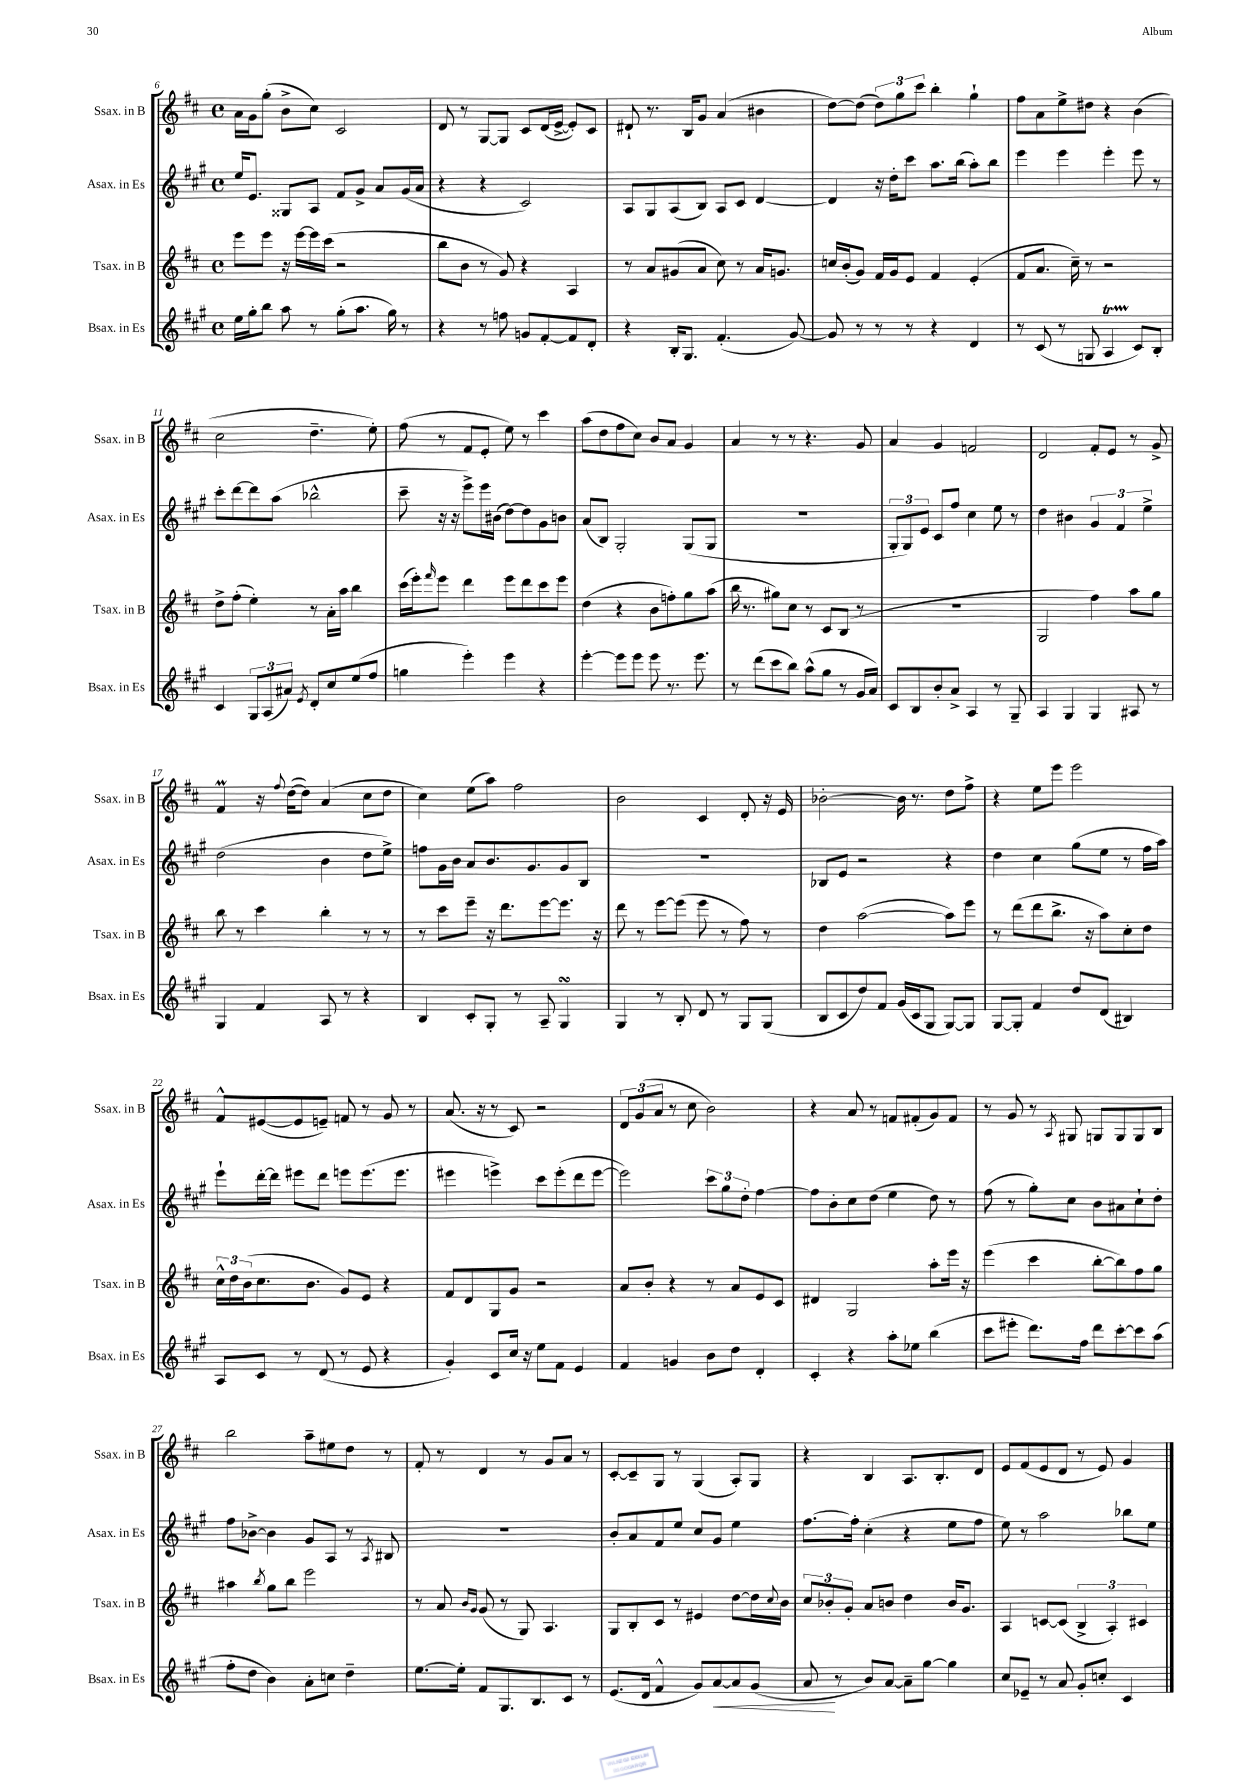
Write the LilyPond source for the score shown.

<<
\new StaffGroup <<
\new Staff = "s0" \with { instrumentName = "Ssax. in B" shortInstrumentName = "Ssax. in B" } {
    \clef treble \key d \major \defaultTimeSignature \time 4/4
    a'16 g'16 g''8-.( b'8-> cis''8) cis'2 |
    d'8 r8 g8~ g8 cis'8 d'16( e'16~-> e'8-.) cis'8 |
    dis'8-! r8. b16 g'8 a'4( bis'4 |
    d''8~) d''8( \tuplet 3/2 { d''8) g''8 cis'''8 } b''4-. g''4-! |
    fis''8 a'8 e''8-> dis''8 r4 b'4( |
    cis''2 d''4.-- e''8-.) |
    fis''8( r8 fis'8 e'8-. e''8) r8 cis'''4 |
    a''8( d''8 fis''8 cis''8) b'8 a'8 g'4 |
    a'4 r8 r8 r4. g'8 |
    a'4 g'4 f'2 |
    d'2 fis'8-. e'8 r8 g'8-> |
    fis'4\prall r16 \appoggiatura { fis''8 } d''16~( d''8) a'4( cis''8 d''8 |
    cis''4) e''8( a''8) fis''2 |
    b'2 cis'4 d'8-. r16 e'16 |
    bes'2~-. bes'16 r8. d''8 fis''8-> |
    r4 e''8 e'''8 e'''2 |
    fis'8-^ eis'8~( eis'8 e'8--) f'8 r8 g'8 r8 |
    a'8.( r16 r8 cis'8) r2 |
    \tuplet 3/2 { d'8 g'8( a'8 } r8 cis''8 b'2) |
    r4 a'8 r8 f'8 fis'8-.( g'8) fis'8 |
    r8 g'8 r8 \acciaccatura { a8 } gis8 g8 g8 g8 b8 |
    b''2 a''8-- eis''8 d''8 r8 |
    fis'8-. r8 d'4 r8 g'8 a'8 r8 |
    cis'8~-. cis'8-- g8 r8 g4( a8-.) g8 |
    r4 b4 a8. b8.-. d'8 |
    e'8 fis'8( e'8 d'8 r8 e'8) g'4 \bar "|." |
}
\new Staff = "s1" \with { instrumentName = "Asax. in Es" shortInstrumentName = "Asax. in Es" } {
    \clef treble \key a \major \defaultTimeSignature \time 4/4
    e''16 e'8. gisis8 a8 fis'8 gis'8-> a'8 gis'16( a'16 |
    r4 r4 cis'2) |
    a8 gis8 a8( b8) a8 cis'8 d'4~ |
    d'4 r16 d''16-. cis'''8 a''8. b''16( a''8-.) b''8 |
    e'''4 e'''4 e'''4-. e'''8 r8 |
    cis'''8-. d'''8~ d'''8 a''8( bes''2-^ |
    cis'''8-- r16 r16 e'''8->) e'''16 bis'16( d''8~) d''8 gis'8 b'8 |
    a'8( b8) gis2-. gis8( gis8 |
    R1 |
    \tuplet 3/2 { gis8-. gis8) e'8 } cis'8 fis''8 cis''4 e''8 r8 |
    d''4 bis'4 \tuplet 3/2 { gis'4 fis'4 e''4-> } |
    d''2( b'4 d''8 e''8->) |
    f''8 gis'16 b'16 a'8 b'8. gis'8. gis'8 b8 |
    R1 |
    bes8 e'8 r2 r4 |
    d''4 cis''4 gis''8( e''8 r8 fis''16 a''16) |
    e'''8-! d'''16~-. d'''16 eis'''8 d'''8 e'''8 e'''8.( e'''8. |
    eis'''4 e'''4->) cis'''8 e'''8-.( d'''8 e'''8~ |
    e'''2) \tuplet 3/2 { cis'''8 gis''8 d''8-. } fis''4~ |
    fis''8 b'8-. cis''8 d''8( e''4 d''8) r8 |
    fis''8( r8 gis''8-.) cis''8 b'8 ais'8 cis''8-! d''8-. |
    fis''8 bes'8~-> bes'4 gis'8 a8 r8 \acciaccatura { a8 } bis8 |
    R1 |
    b'8-. a'8 fis'8 e''8 cis''8 gis'8 e''4 |
    fis''8.~ fis''16-. cis''4-.( r4 e''8 fis''8 |
    e''8) r8 a''2 bes''8 e''8 \bar "|." |
}
\new Staff = "s2" \with { instrumentName = "Tsax. in B" shortInstrumentName = "Tsax. in B" } {
    \clef treble \key d \major \defaultTimeSignature \time 4/4
    e'''8 e'''8 r16 e'''16~ e'''16 cis'''16( r2 |
    b''8 b'8 r8 g'8) r4 a4 |
    r8 a'8 gis'8( a'8 cis''8) r8 a'16 g'8. |
    c''16 b'16-.( g'8) fis'16 g'16 e'8 fis'4 e'4-.( |
    fis'8 a'8. cis''16--) r8 r2 |
    d''8-> fis''8-.( e''4-.) r8 a'16-. a''16 b''4 |
    cis'''16( e'''16-.) \grace { fis'''16 } e'''8 d'''4 e'''8 d'''8 cis'''8 e'''8 |
    d''4( r4 b'8 f''8-.) g''8 a''8( |
    b''16 r8. gis''8) cis''8 r8 cis'8 b8( r8 |
    R1 |
    g2 fis''4) a''8 g''8 |
    b''8 r8 cis'''4 b''4-. r8 r8 |
    r8 cis'''8 e'''8-- r16 d'''8. e'''8~ e'''8. r16 |
    d'''8 r8 e'''8~ e'''8( e'''8 r8 fis''8) r8 |
    d''4 a''2~( a''8) e'''8 |
    r8 d'''8( d'''8 b''8.-> r16 a''8) cis''8-. d''8 |
    \tuplet 3/2 { cis''16-^ d''16 b'16( } cis''8. b'8. g'8) e'8 r4 |
    fis'8 d'8 g8 g'8 r2 |
    a'8 b'8-. r4 r8 a'8 e'8 cis'8 |
    dis'4 g2 a''8-. e'''16 r16 |
    e'''4( cis'''4 b''8~-. b''8) fis''8 g''8 |
    ais''4 \acciaccatura { b''8 } g''8 b''8 e'''2 |
    r8 a'8 \grace { b'16 g'16 } g'8( r8 g8) a4. |
    g8 b8-. cis'8 r8 eis'4 d''8~ d''16 \appoggiatura { cis''8 } b'16 |
    \tuplet 3/2 { cis''8 bes'8-. g'8-. } a'8 b'8 d''4 b'16 g'8. |
    a4 c'8~ c'8( \tuplet 3/2 { b4-> a4-.) cis'4 } \bar "|." |
}
\new Staff = "s3" \with { instrumentName = "Bsax. in Es" shortInstrumentName = "Bsax. in Es" } {
    \clef treble \key a \major \defaultTimeSignature \time 4/4
    e''16 gis''16-. b''8 a''8 r8 gis''8-.( a''8. gis''16) r8 |
    r4 r8 f''8 g'8 fis'8~-. fis'8 d'8-. |
    r4 b16-. gis8. fis'4.-.( gis'8~) |
    gis'8 r8 r8 r8 r4 d'4 |
    r8 cis'8( r8 g8 a4\startTrillSpan cis'8\stopTrillSpan) b8-. |
    cis'4 \tuplet 3/2 { gis8 a8( ais'8) } \acciaccatura { e'8 } d'8-. cis''8 e''8( fis''8 |
    g''4 e'''4-.) e'''4 r4 |
    e'''4~-. e'''8 e'''8 e'''8 r8. e'''8. |
    r8 d'''8( cis'''8 b''8) a''8-^( gis''8 r8 gis'16 a'16) |
    cis'8 b8 b'8-. a'8-> a4 r8 gis8-- |
    a4 gis4 gis4 ais8 r8 |
    gis4 fis'4 a8 r8 r4 |
    b4 cis'8-. gis8-. r8 a8-- gis4\turn |
    gis4 r8 b8-. d'8 r8 gis8 gis8( |
    b8 cis'8 d''8) fis'8 gis'16( cis'16 gis8 gis8~) gis8 |
    gis8~ gis8-. fis'4 d''8 d'8( bis4) |
    a8 cis'8 r8 d'8( r8 e'8 r4 |
    gis'4-.) cis'8 cis''16 r16 e''8 fis'8 e'4 |
    fis'4 g'4 b'8 d''8 d'4-. |
    cis'4-. r4 a''8-. ees''8 b''4( |
    cis'''8 eis'''8-. d'''8.) fis''16 d'''8 cis'''8~-. cis'''8 a''8( |
    fis''8-. d''8 b'4) a'8-. c''8 d''4-- |
    e''8.~ e''16-. fis'8 gis8. b8. cis'8 r8 |
    e'8.( d'16 fis'4-^ gis'8) a'8~\< a'8 gis'8( |
    a'8\! r8 b'8) a'8~ a'8-- gis''8~ gis''4 |
    cis''8 ees'8-- r8 a'8 gis'8-. c''8-. cis'4 \bar "|." |
}
>>
>>
\layout { \context { \Score currentBarNumber = #6 } }
